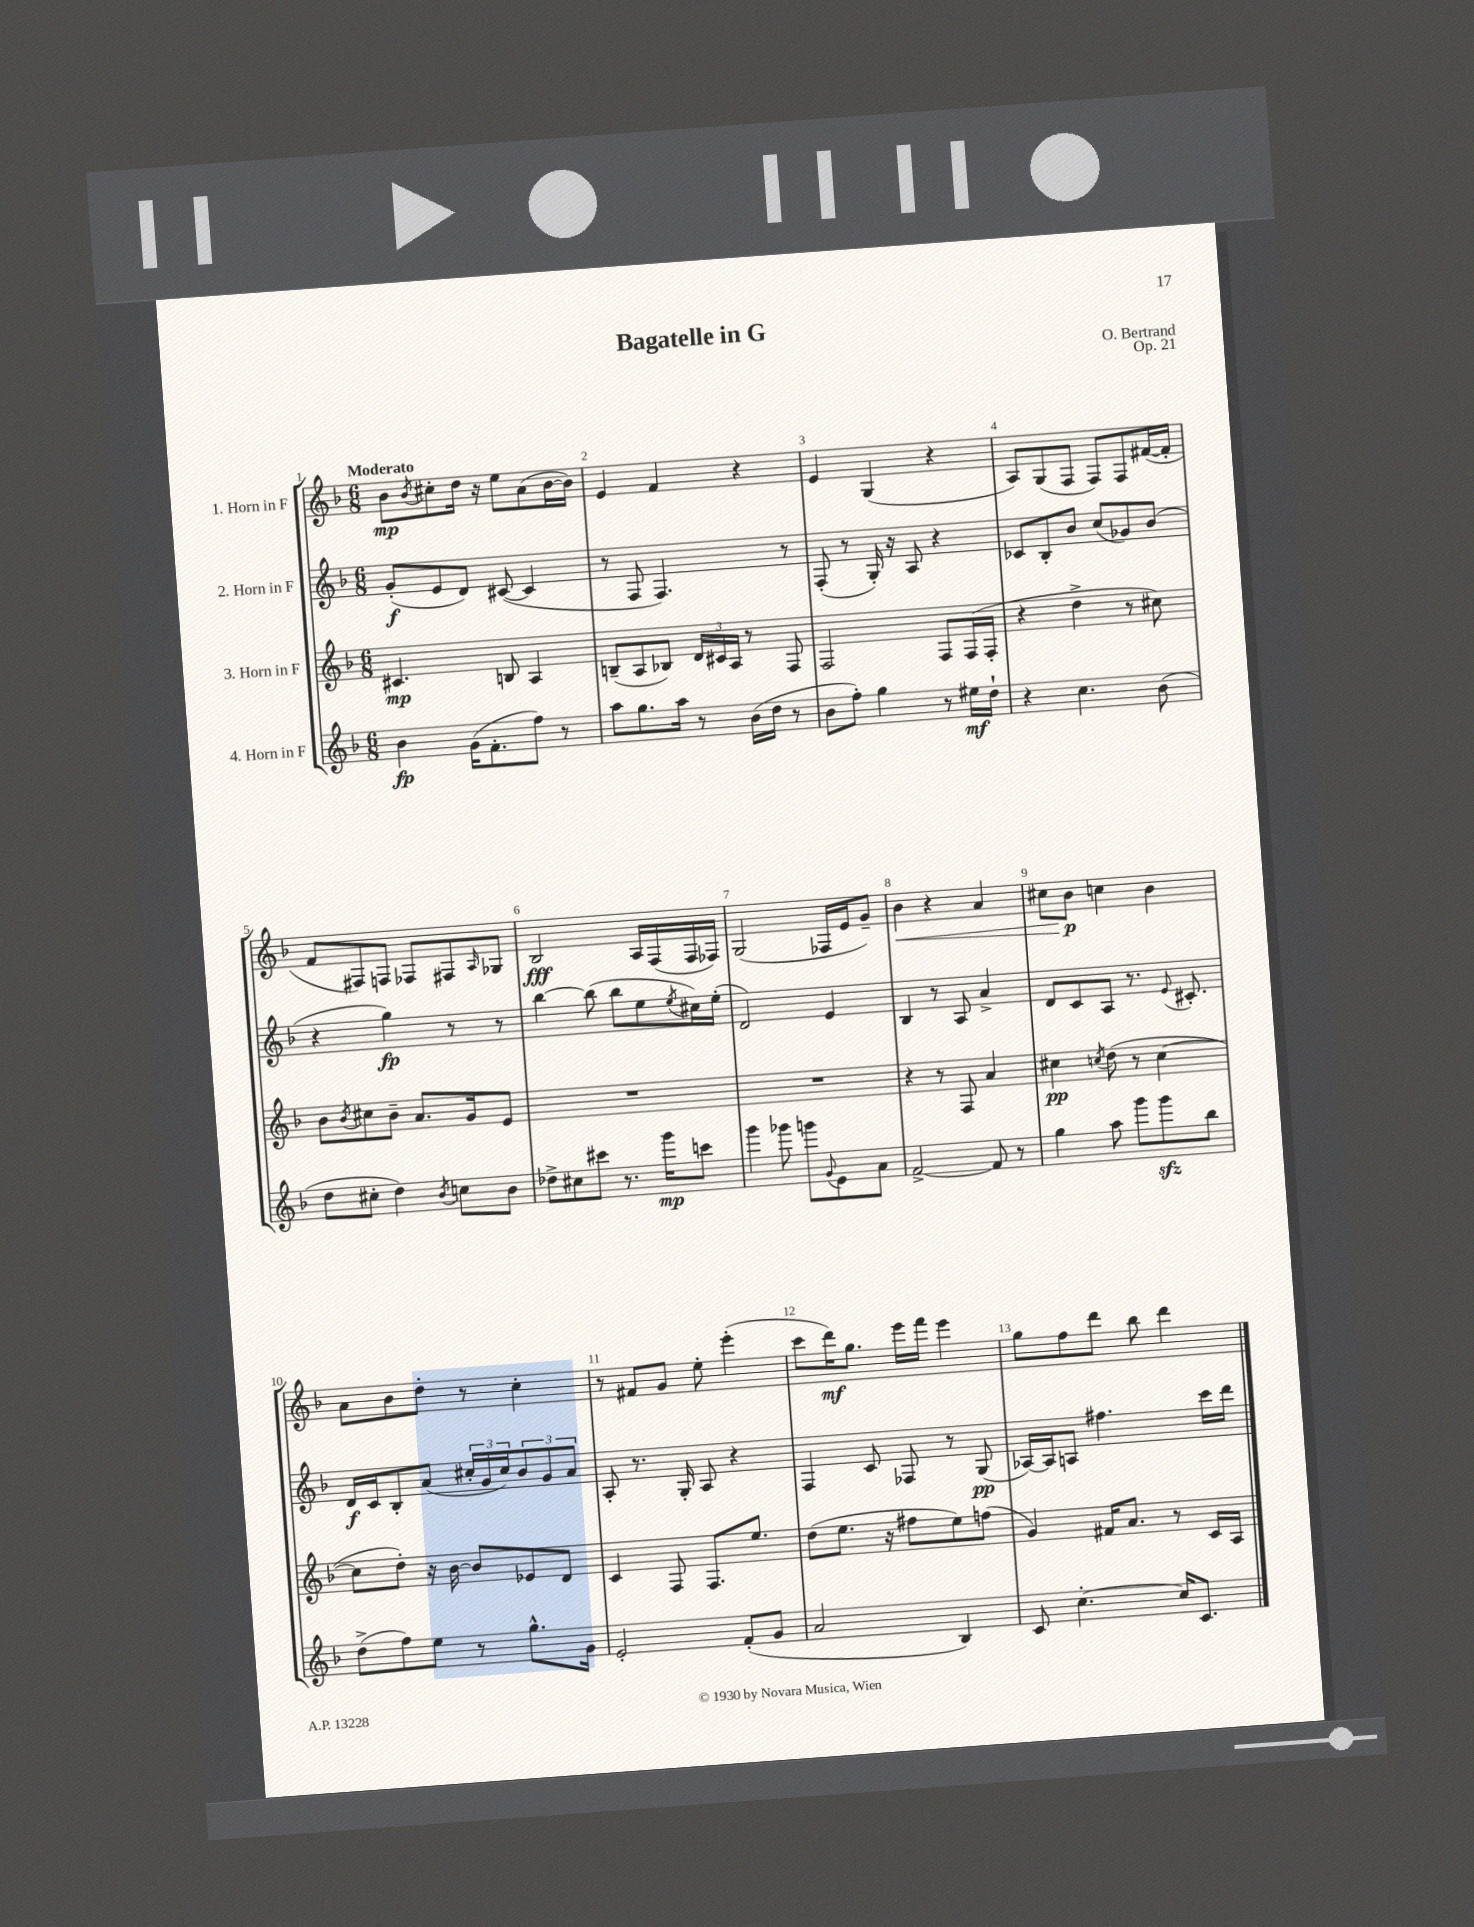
\header { title = "Bagatelle in G" composer = "O. Bertrand" opus = "Op. 21" }
<<
\new StaffGroup <<
\new Staff = "s0" \with { instrumentName = "1. Horn in F" } {
    \clef treble \key f \major \numericTimeSignature \time 6/8 \tempo "Moderato"
    bes'8\mp \acciaccatura { bes'8 } cis''8-. d''16 r16 e''8 a'8( bes'16~ bes'16) |
    e'4 f'4 r4 |
    e'4 g4( r4 |
    a8) g8( f8 f8) f8 fis'16~( fis'16-. |
    f'8 fis8) f8 fes8 fis8 \grace { a16 } ges8 |
    bes2\fff a16 f16( f16 fes16) |
    g2( fes16 e'16 g'8--) |
    bes'4\< r4 a'4 |
    cis''8 bes'8\p\! c''4 bes'4 |
    a'8 bes'8 d''8-. r8 c''4-. |
    r8 fis'8 g'8 e''8-. e'''4-.( |
    c'''8 d'''16\mf) g''8. e'''16 f'''16 e'''4 |
    g''8 f''8 d'''8 bes''8 d'''4 \bar "|." |
}
\new Staff = "s1" \with { instrumentName = "2. Horn in F" } {
    \clef treble \key f \major \numericTimeSignature \time 6/8
    g'8-.\f( e'8 d'8) cis'8~( cis'4 |
    r8 f8 f4.) r8 |
    f8-.( r8 g16-.) r16 a8 r4 |
    ces'8 bes8-. bes'8 c''8( ges'8) bes'8( |
    r4 g''4\fp) r8 r8 |
    bes''4~ bes''8( bes''8 e''8 \acciaccatura { e''8 } cis''16) e''16-.( |
    d'2) e'4 |
    bes4 r8 a8 a'4-> |
    d'8 c'8 a8 r8. \appoggiatura { e'8 } cis'8.-. |
    d'16\f c'16 bes8-. a'8( \tuplet 3/2 { cis''16-. g'16 cis''16) } \tuplet 3/2 { bes'8 g'8 a'8 } |
    a8-. r8. g16-. a8 r4 |
    f4 c'8 fes8 r8 g8\pp( |
    aes16~) aes16 a8 fis''4. c'''16 d'''16 \bar "|." |
}
\new Staff = "s2" \with { instrumentName = "3. Horn in F" } {
    \clef treble \key f \major \numericTimeSignature \time 6/8
    cis'4.\mp b8 a4 |
    b8--( a8 bes8) \tuplet 3/2 { d'16 cis'16 a16 } r8 f8 |
    f2 f8 f16( f16-. |
    r4 d''4-> r8 cis''8) |
    bes'8 \acciaccatura { bes'8 } cis''8 bes'8-- a'8. g'16 e'8 |
    R2. |
    R2. |
    r4 r8 f8 a'4 |
    cis''4\pp \acciaccatura { c''8 } d''8( r8 c''4~ |
    c''8 d''8-.) r16 bes'16~ bes'8 ees'8 d'8 |
    c'4 f8 f8. e''8. |
    d''8( e''8. r16 fis''8 e''8) f''8( |
    g'4) fis'16 a'8. r8 c'16 a16 \bar "|." |
}
\new Staff = "s3" \with { instrumentName = "4. Horn in F" } {
    \clef treble \key f \major \numericTimeSignature \time 6/8
    bes'4\fp g'16( f'8.-. f''8) r8 |
    a''8 g''8. a''16 r8 bes'16( d''16 r8 |
    bes'8 f''8-.) g''4 r8 eis''16\mf d''16-! |
    r4 c''4. bes'8( |
    d''8 cis''8-. d''4) \acciaccatura { bes'8 } c''8 bes'8 |
    des''8-> cis''8 cis'''8 r8. g'''16\mp c'''8 |
    g'''4 ges'''8 g'''8 \appoggiatura { g'8 } e'8 a'8 |
    f'2~-> f'8 r8 |
    g''4 a''8 g'''8 g'''8\sfz bes''8 |
    d''8->( f''8) e''8 r8 g''8.-^ g'16 |
    e'2-. f'8-.( g'8 |
    a'2 bes4) |
    c'8 c''4.~-. c''16 c'8. \bar "|." |
}
>>
>>
\layout { \context { \Score \override BarNumber.break-visibility = ##(#f #t #t) barNumberVisibility = #all-bar-numbers-visible } }
